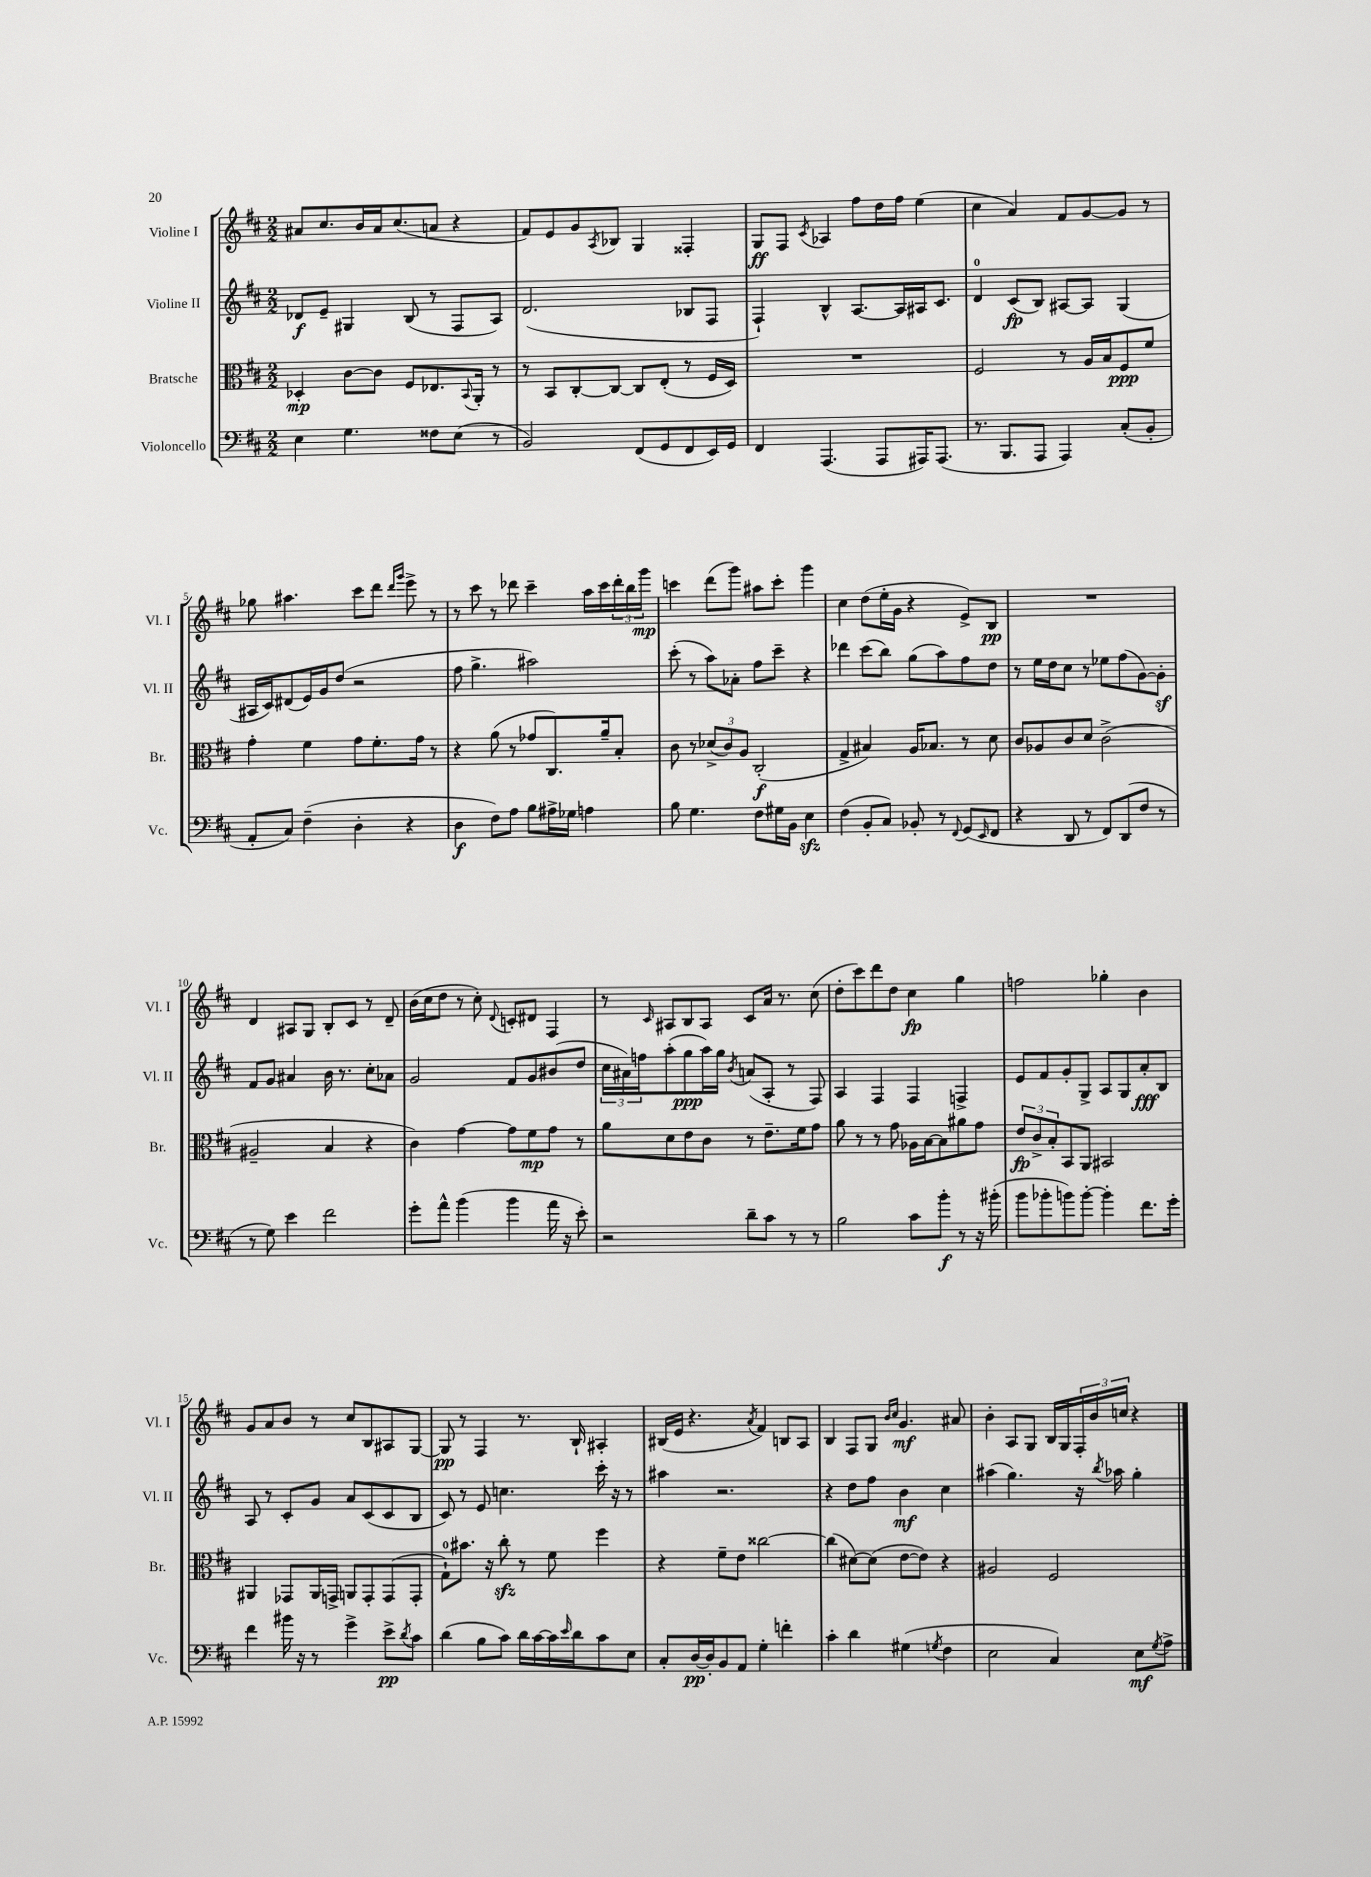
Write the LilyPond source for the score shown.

<<
\new StaffGroup <<
\new Staff = "s0" \with { instrumentName = "Violine I" shortInstrumentName = "Vl. I" } {
    \clef treble \key d \major \numericTimeSignature \time 2/2
    ais'8 cis''8. b'16 ais'16 cis''8.( a'8 r4 |
    fis'8) e'8 g'8 \acciaccatura { a8 } bes8 g4 fisis4-. |
    g8\ff fis8 \acciaccatura { cis'8 } aes4 fis''8 d''16 fis''16 e''4( |
    cis''4 a'4) fis'8 g'8~ g'8 r8 |
    ges''8 ais''4. cis'''8 d'''8 \grace { d'''16 g'''16 } e'''8-> r8 |
    r8 cis'''8 r8 des'''8 cis'''4-- a''16 cis'''16 \tuplet 3/2 { des'''16-. b''16 g'''16\mp } |
    c'''4 d'''8( g'''8) ais''8 c'''8-. g'''4 |
    cis''4 d''8( e''16-. g'16 r4 e'8->) b8\pp |
    R1 |
    d'4 ais8 g8 b8-. cis'8 r8 d'8-- |
    b'16( cis''16 d''8 r8 cis''8-.) \appoggiatura { d'8 } c'8-. dis'8 fis4 |
    r8 \grace { cis'16 } ais8 b8 ais8 cis'8 a'16 r8. cis''8( |
    d''8-. cis'''8) d'''8 d''8 cis''4\fp g''4 |
    f''2 ges''4-. b'4 |
    g'8 a'8 b'8 r8 cis''8 b8 ais8 g8~ |
    g8\pp r8 fis4 r8. b16-! ais4-. |
    bis16( e'16 r4. \acciaccatura { a'8 } fis'4) b8 a8 |
    b4 fis8 g8 \grace { b'16 cis''16 } g'4.\mf ais'8 |
    b'4-. a8 g8 b16 g16 \tuplet 3/2 { fis16-. b'16 c''16 } r4 \bar "|." |
}
\new Staff = "s1" \with { instrumentName = "Violine II" shortInstrumentName = "Vl. II" } {
    \clef treble \key d \major \numericTimeSignature \time 2/2
    des'8\f e'8-- gis4 b8( r8 fis8 a8) |
    d'2.( bes8 fis8 |
    fis4-!) b4-^ a8.~ a16 ais16 cis'8. |
    d'4-0 cis'8\fp( b8) ais8~ ais8 g4( |
    ais16 cis'16) dis'8( e'16) g'16 d''8( r2 |
    fis''8 g''4.-> ais''2) |
    cis'''8-.( r8 a''8) aes'8-. fis''8 cis'''8-- r4 |
    des'''4 cis'''8( b''8) g''8( a''8) fis''8 d''8 |
    r8 e''16 d''16 cis''8 r8 ees''8 fis''8( g'8~) g'8-.\sf |
    fis'8 g'8 ais'4 b'16 r8. cis''8-. aes'8 |
    g'2 fis'8 g'8 bis'8( d''8 |
    \tuplet 3/2 { cis''16 ais'16) f''16 } a''8-.( g''8\ppp a''16) g''16 \acciaccatura { b'8 } a'8( a8-. r8 fis8) |
    a4 fis4 fis4 f4-> |
    e'8 fis'8 g'8-. g8-> a8 g8 a'8-.\fff b8 |
    a8 r8 cis'8-. g'8 a'8 cis'8( cis'8 b8 |
    cis'8) r8 e'8 c''4. cis'''16-. r16 r8 |
    ais''4 r2. |
    r4 d''8 fis''8 b'4\mf cis''4 |
    ais''4( g''4.) r16 \acciaccatura { b''8 } aes''16 g''4-. \bar "|." |
}
\new Staff = "s2" \with { instrumentName = "Bratsche" shortInstrumentName = "Br." } {
    \clef alto \key d \major \numericTimeSignature \time 2/2
    des4-.\mp cis'8~ cis'8 fis8 ees8. \appoggiatura { b,8 } a,16-. r8 |
    r8 b,8 cis8~-. cis8~ cis8 e8-.( r8 fis16 d16) |
    R1 |
    fis2 r8 a16 b16 fis8\ppp fis'8 |
    g'4-. fis'4 g'8 fis'8.-. g'16 r8 |
    r4 a'8( r8 ges'8 cis8.) a'16-- b8-. |
    cis'8 r8 \tuplet 3/2 { des'8->( cis'8) a8 } cis2-.\f( |
    g4-> bis4) a16 bes8. r8 d'8 |
    cis'8 aes8 cis'8 d'8 cis'2->( |
    ais2-- b4 r4 |
    cis'4) g'4~ g'8 fis'8\mp g'8 r8 |
    a'8 d'8 e'8 cis'8 r8 e'8.-- fis'16 g'8 |
    a'8 r8 r8 g'8 aes16 b16~ b8 ais'8 g'8 |
    \tuplet 3/2 { e'8\fp cis'8-> b8-. } b,8 a,8 bis,2 |
    ais,4 ges,8 ais,16 g,16-> a,8 g,8-. g,8( g,8-. |
    g8-0-!) bis'8. r16 cis''8-.\sfz r8 fis'8 fis''4 |
    r4 fis'8-- e'8 cisis''2~ |
    cisis''4( dis'8~) dis'8( e'8~ e'8) r4 |
    ais2 fis2 \bar "|." |
}
\new Staff = "s3" \with { instrumentName = "Violoncello" shortInstrumentName = "Vc." } {
    \clef bass \key d \major \numericTimeSignature \time 2/2
    e4 g4. fisis8 e8( r8 |
    b,2) fis,8( g,8 fis,8 e,16) g,16 |
    fis,4 a,,4.( a,,8 ais,,16) ais,,8.( |
    r8. b,,8. a,,8 a,,4) cis8-.( b,8-. |
    a,8-. cis8) fis4--( d4-. r4 |
    d4\f fis8) a8 b8 ais16-> ges16 a4 |
    b8 g4. fis8 gis16 b,16 e4\sfz |
    fis4( b,8-. cis8) bes,8-. r8 \appoggiatura { fis,8 } g,8( \grace { e,16 } fis,8 |
    r4 d,8 r8 fis,8) d,8( fis8 r8 |
    r8 g8) e'4 fis'2 |
    g'8-. a'8-^ b'4( b'4 a'16 r16 e'8-.) |
    r2 d'8-- cis'8 r8 r8 |
    b2 cis'8 b'8-.\f r8 r16 bis'16-.( |
    b'8 bes'8-. b'8) b'8~-. b'4-. fis'8. g'16-. |
    fis'4 bis'16 r16 r8 g'4-> e'8->\pp \acciaccatura { d'8 } cis'8 |
    d'4( b8 cis'8) d'16 cis'16~ cis'16 \grace { e'16 } d'16 cis'8 e8 |
    cis8-. d16~\pp d16-. b,8 a,8 g4-. f'4-. |
    cis'4-. d'4 gis4( \acciaccatura { g8 } fis4 |
    e2 cis4) e8\mf \acciaccatura { g8 } a8-> \bar "|." |
}
>>
>>
